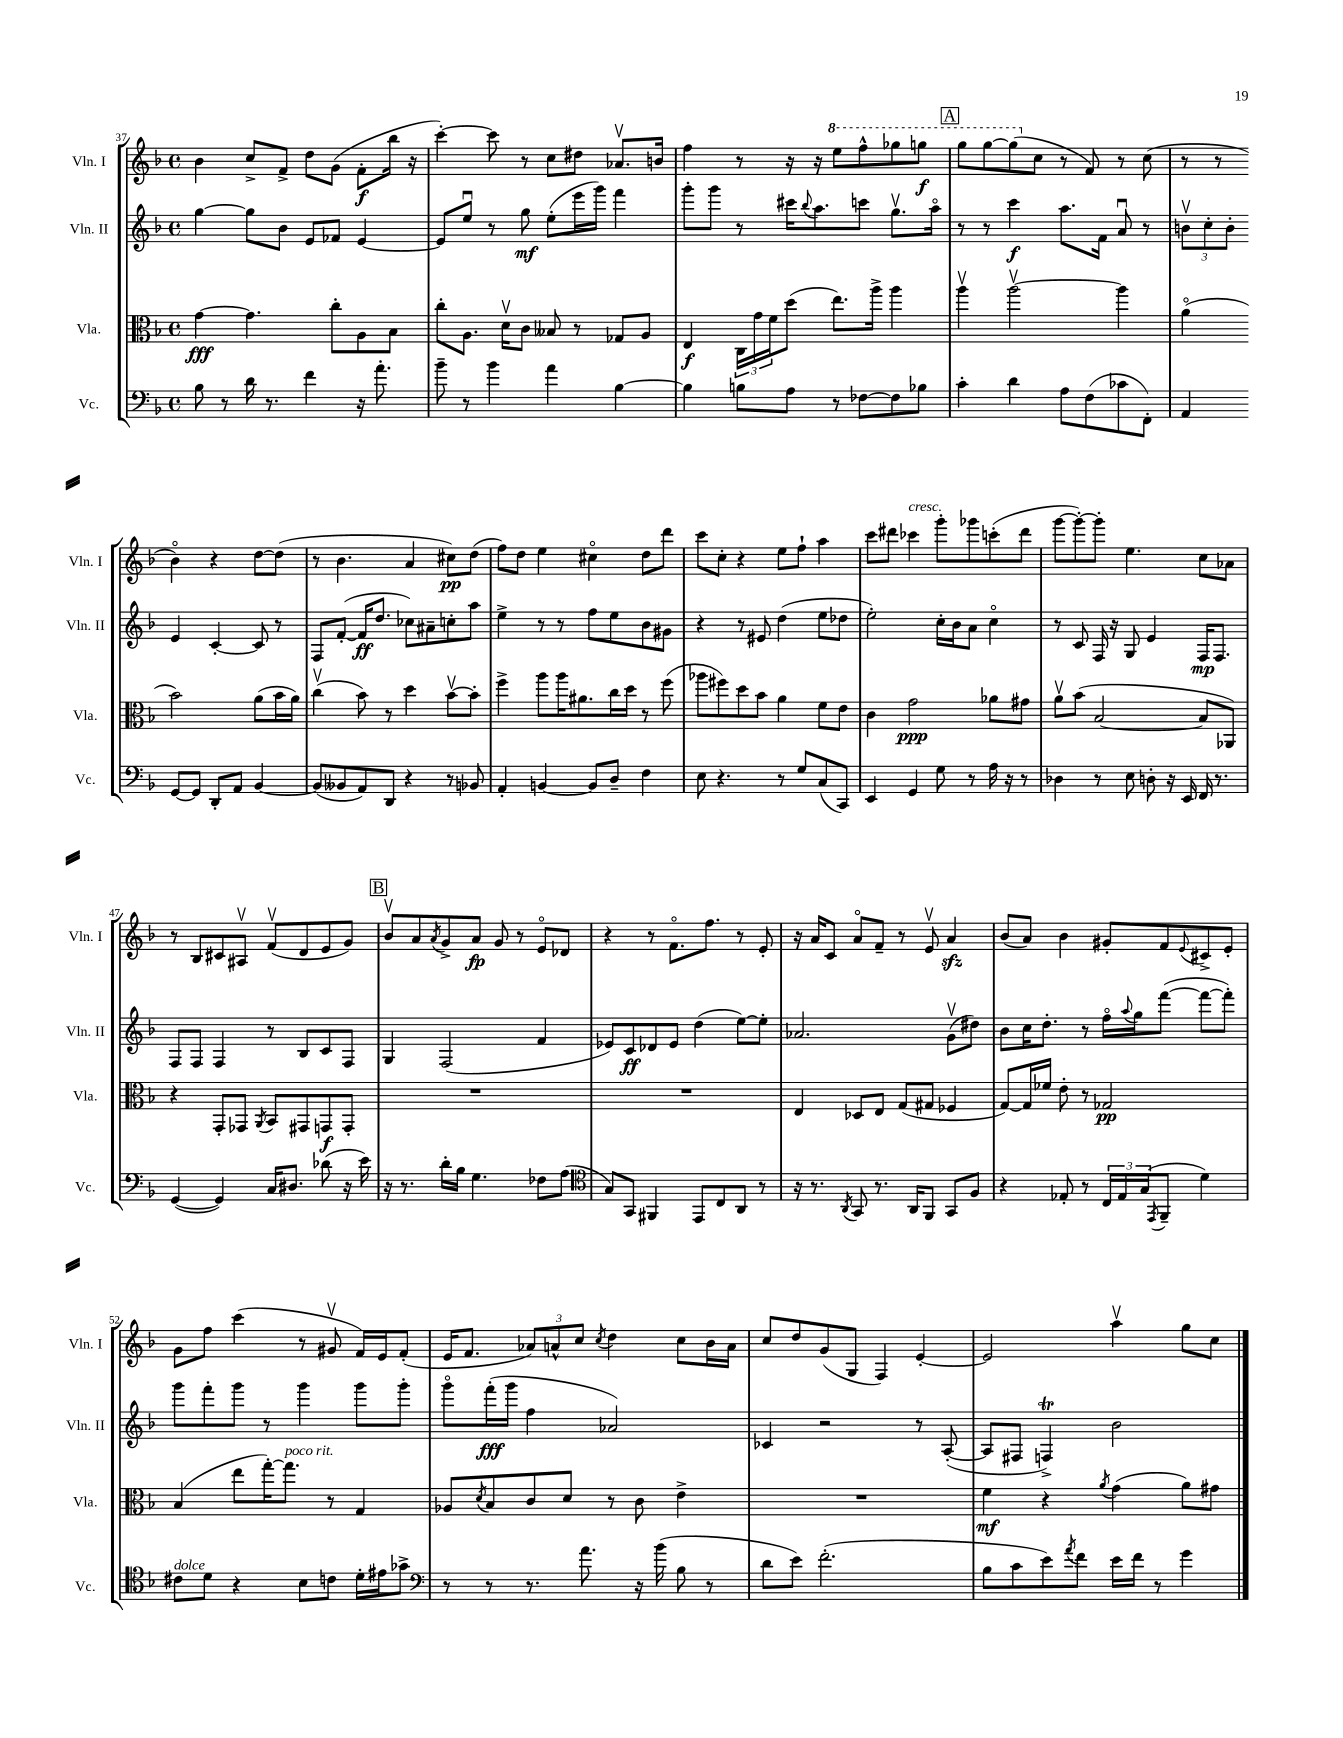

**kern	**kern	**kern	**kern
*staff4	*staff3	*staff2	*staff1
*clefF4	*clefC3	*clefG2	*clefG2
*k[b-]	*k[b-]	*k[b-]	*k[b-]
*M4/4	*M4/4	*M4/4	*M4/4
*met(c)	*met(c)	*met(c)	*met(c)
8B-\	[4g\	[4gg\	4b-\
8r	.	.	.
16d\	4.g\]	8gg\]L	8cc^/L
8.r	.	.	.
.	.	8b-\J	8f^/J
4f\	.	8e/L	8dd\L
.	8cc'\L	8f-/J	(8g\J
16r	8A\	[4e/	8f'\L
8.a'\	.	.	.
.	8B-\J	.	16bb-\Jk
.	.	.	16r
=	=	=	=
8b-~\	8cc'\L	8e/]L	[4ccc'\)
8r	8.A\J	8eeu/J	.
4b-\	.	8r	8ccc\]
.	16dv\LK	.	.
.	8c\J	8gg\	8r
4a\	8B--/	(8ee'\L	8cc\L
.	8r	16eee\L	8dd#\J
.	.	16ggg\JJ)	.
[4B-\	8G-/L	4fff\	8.a-v/L
.	8A/J	.	.
.	.	.	16b/Jk
=	=	=	=
4B-\]	4E/	8ggg'\L	4ff\
.	.	8ggg\J	.
8B\L	24C\LL	8r	8r
.	24g\	.	.
.	24f\J	.	.
8A\J	(8dd\J	16ccc#\LK	16r
.	.	8qqbb-/	.
.	.	8.aa\	16r
8r	8.ee\L)	.	8eee\L
[8F-\L	.	8ccc\J	8fff^^\
.	16aa^\Jk	.	.
8F-\]	4aa\	8.ggv\L	8ggg-\
8B-\J	.	.	8ggg\J
.	.	16aao\Jk	.
=	=	=	=
4c'\	4aav\	8r	8ggg\L
.	.	8r	[8ggg\
4d\	[2aav\	4ccc\	(8ggg\]
.	.	.	8cc\J
8A\L	.	8.aa\L	8r
(8F\	.	.	8f/)
.	.	16f\Jk	.
8c-\	4aa\]	8au/	8r
8FF'\J)	.	8r	(8cc\
=	=	=	=
4AA/	(4ao\	12bv\L	8r
.	.	12cc'\	.
.	.	.	8r
.	.	12b'\J	.
[8GG/L	2b-\)	4e/	4b-o\)
8GG/]J	.	.	.
8DD'/L	.	[4c'/	4r
8AA/J	.	.	.
[4BB-/	(8a\L	8c/]	[8dd\L
.	16b-\L	8r	(8dd\]J
.	16a\JJ)	.	.
=	=	=	=
(8BB-/]L	(4ccv\	8F/L	8r
8BB--/	.	([8f'/J	4.b-\
8AA/)	8b-\)	16f/]LK	.
.	.	8.dd/J	.
8DD/J	8r	.	.
4r	4dd\	8cc-\L)	4a/
.	.	8a#~\	.
8r	[8b-v\L	8cc'\	8cc#\L)
8BB-/	8b-'\]J	8aa\J	(8dd\J
=	=	=	=
4AA'/	4ff^\	4ee^\	8ff\L)
.	.	.	8dd\J
[4BB/	8aa\L	8r	4ee\
.	16aa\K	8r	.
.	8.a#\	.	.
8BB/]L	.	8ff\L	4cc#o\
8D~/J	16cc\L	8ee\	.
.	16dd\JJ	.	.
4F\	8r	8b-\	8dd\L
.	(8ff\	8g#\J	8ddd\J
=	=	=	=
8E\	8aa-\L	4r	8ccc\L
4.r	8ff#\)	.	8cc'\J
.	8dd\	8r	4r
.	8b-\J	8e#/	.
8r	4a\	(4dd\	8ee\L
8G/L	.	.	8ff`\J
(8C/	8f\L	8ee\L	4aa\
8CC/J)	8e\J	8dd-\J	.
=	=	=	=
4EE/	4c\	2ee'\)	8ccc\L
.	.	.	8ddd#\J
4GG/	2g\	.	4ccc-\
8G\	.	16cc'\LL	8ggg'\L
.	.	16b-\J	.
8r	.	8a\J	8ggg-\
16A\	8a-\L	4cco\	(8ccc'\
16r	.	.	.
8r	8g#\J	.	8ddd#\J
=	=	=	=
4D-\	8av\L	8r	[8ggg\L
.	(8b-\J	8c/	8ggg'\_)
8r	[2B-/	16F/	8ggg'\]J
.	.	16r	.
8E\	.	8G/	4.ee\
8D'\	.	4e/	.
16r	.	.	.
16EE/	.	.	.
16FF/	8B-/]L	16F/LK	8cc\L
8.r	.	8.F/J	.
.	8AA-/J)	.	8a-\J
=	=	=	=
([4GG/	4r	8F/L	8r
.	.	8F/J	8B-/L
4GG/])	8GG'/L	4F/	8c#/
.	8GG-/J	.	8A#v/J
.	8qAA/	.	.
16C/LK	8BB-/L	8r	(8fv/L
8.D#/J	.	.	.
.	8GG#/	8B-/L	8d/
(8d-\	8GG/	8c/	8e/
16r	8GG'/J	8F/J	8g/J)
16e\)	.	.	.
=	=	=	=
16r	1r	4G/	8b-v/L
8.r	.	.	.
.	.	.	8a/
.	.	.	8qa/
16d'\LL	.	(2F/	8g^/
16B-\JJ	.	.	.
4.G\	.	.	8a/J
.	.	.	8g/
.	.	.	8r
8F-\L	.	4f/	8eo/L
(8A\J	.	.	8d-/J
=	=	=	=
*clefC4	*	*	*
8G/L)	1r	8e-/L)	4r
8GG/J	.	8c/	.
4FF#/	.	8d-/	8r
.	.	8e-/J	8.fo\L
8EE/L	.	(4dd\	.
.	.	.	8.ff\J
8C/	.	.	.
8AA/J	.	[8ee\L)	8r
8r	.	8ee'\]J	8e'/
=	=	=	=
16r	4E/	2.a-/	16r
8.r	.	.	16a/LK
.	.	.	8c/J
8qAA/	.	.	.
8GG/	8D-/L	.	8ao/L
8.r	8E/J	.	8f~/J
.	(8G/L	.	8r
16AA/LK	.	.	.
8FF/J	8G#/J	.	8ev/
8GG/L	4F-/	(8gv\L	4a/
8F/J	.	8dd#\J)	.
=	=	=	=
4r	[8G/L)	8b-\L	(8b-/L
.	16G/]L	16cc\K	8a/J)
.	16f-/JJ	8.dd'\J	.
8E-'/	8e'\	.	4b-\
8r	8r	8r	.
24C/LL	2G-/	16ffo\LL	8g#'/L
24E-/	.	.	.
.	.	8qqaa/	.
.	.	16gg\J	.
(24G/J	.	.	.
8qEE/	.	.	.
8FF~/J	.	([8fff\J	8f/
.	.	.	8qqe/
4d\)	.	8fff\_L	8c#^/
.	.	8fff'\]J)	8e'/J
=	=	=	=
8c#\L	(4B-/	8ggg\L	8g\L
8d\J	.	8fff'\	8ff\J
4r	8ee\L	8ggg\J	(4ccc\
.	[16gg'\K)	8r	.
.	8.gg\]J	.	.
8B-\L	.	4ggg\	8r
8c\J	8r	.	8g#v/
16d'\LL	4G/	8ggg\L	16f/LL)
16e#\J	.	.	16e/J
8g-^\J	.	8ggg'\J	(8f'/J
=	=	=	=
*clefF4	*	*	*
8r	8A-/L	8gggo\L	16e/LK
.	.	.	8.f/J
.	8qd/	.	.
8r	8B-/	(16fff'\L	.
.	.	16ggg\JJ	.
8.r	8c/	4ff\	12a-/L)
.	.	.	12a^^/
.	8d/J	.	.
.	.	.	12cc/J
8.a\	.	.	.
.	.	.	8qcc/
.	8r	2a-/)	4dd\
16r	8c\	.	.
(16b-\	.	.	.
8B-\	4e^\	.	8cc\L
8r	.	.	16b-\L
.	.	.	16a\JJ
=	=	=	=
8d\L	1r	4c-/	8cc/L
8e\J)	.	.	8dd/
(2.f'\	.	2r	(8g/
.	.	.	8G/J
.	.	.	4F/)
.	.	8r	[4e'/
.	.	([8A'/	.
=	=	=	=
8B-\L	4f\	8A/]L	2e/]
8c\	.	8F#/J	.
8e\)	4r	4F^/)	.
8qa/	.	.	.
8f\J	.	.	.
.	8qa/	.	.
16e\LL	(4g\	2b-\	4aav\
16f\JJ	.	.	.
8r	.	.	.
4g\	8a\L)	.	8gg\L
.	8g#\J	.	8cc\J
==	==	==	==
*-	*-	*-	*-
